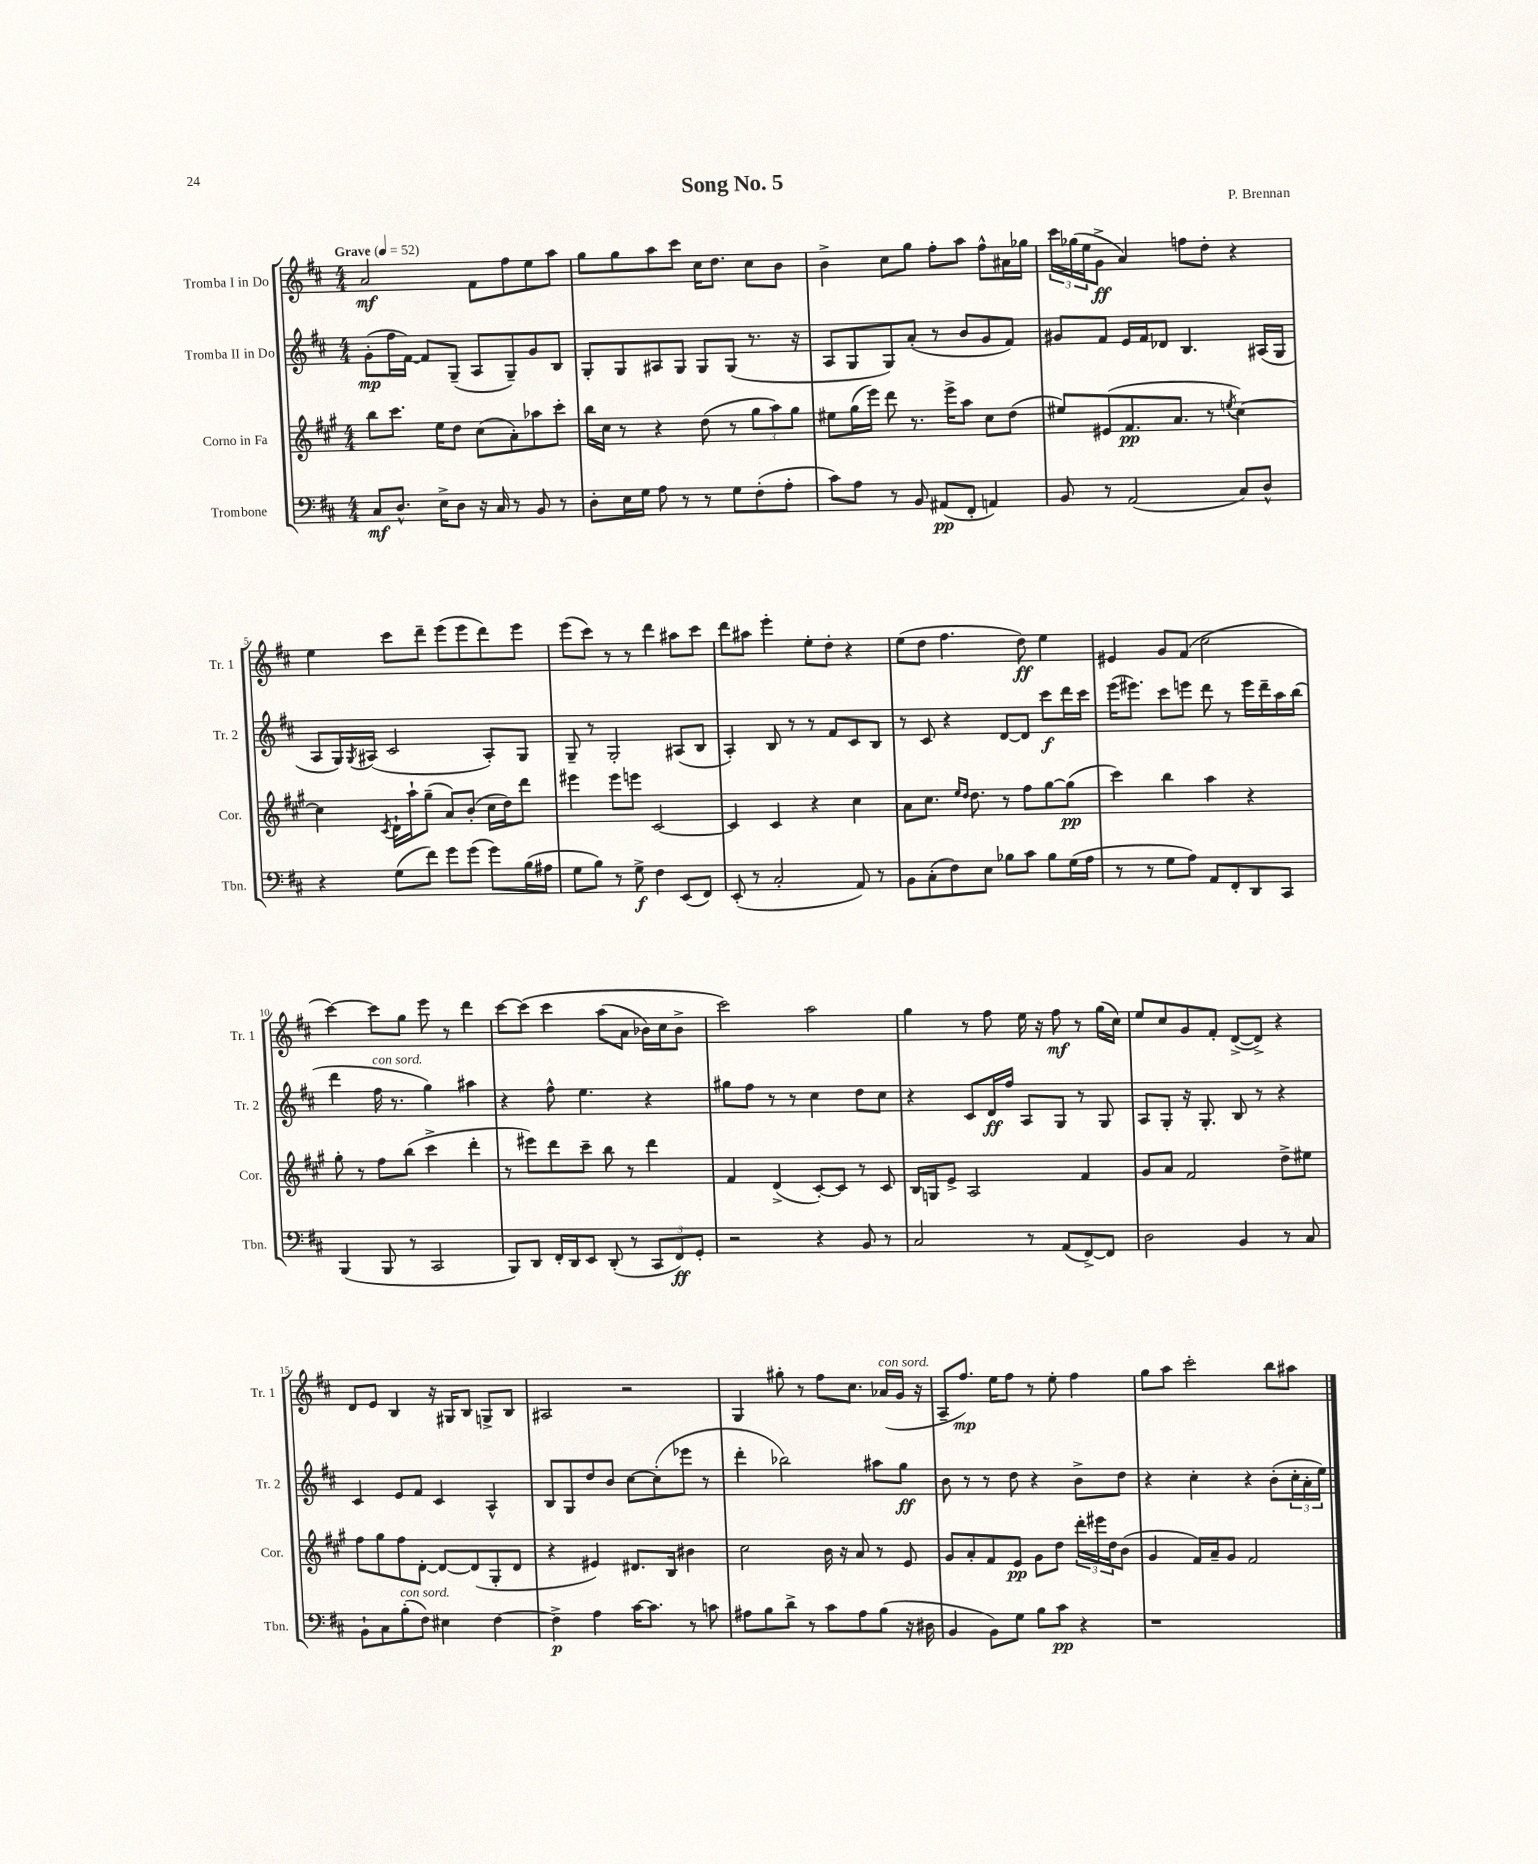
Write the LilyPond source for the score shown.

\header { title = "Song No. 5" composer = "P. Brennan" }
<<
\new StaffGroup <<
\new Staff = "s0" \with { instrumentName = "Tromba I in Do" shortInstrumentName = "Tr. 1" } {
    \clef treble \key d \major \numericTimeSignature \time 4/4 \tempo "Grave" 4 = 52
    a'2\mf fis'8 fis''8 e''8 a''8 |
    g''8 g''8 a''8 cis'''8 cis''16 d''8. cis''8 b'8 |
    b'4-> cis''8 g''8 fis''8-. a''8 fis''8-^ ais'16 ges''16 |
    \tuplet 3/2 { cis'''16 ges''16( e''16 } g'8->\ff a'4) f''8 d''8-. r4 |
    e''4 cis'''8 d'''8-- e'''8( e'''8 d'''8) e'''8 |
    e'''8( cis'''8) r8 r8 d'''4 ais''8 cis'''8 |
    d'''8 ais''8 e'''4-. e''8-. d''8-. r4 |
    e''8( d''8 fis''4. d''8\ff) e''4 |
    eis'4 g'8 fis'8( cis''2 |
    cis'''4~) cis'''8 g''8 e'''8 r8 d'''4 |
    cis'''8~ cis'''8\( cis'''4 a''8( a'8 bes'16) cis''16 bes'8-> |
    cis'''2\) a''2 |
    g''4 r8 fis''8 e''16 r16 fis''8\mf r8 g''16( cis''16) |
    e''8 cis''8 g'8 fis'8-. d'8~->( d'8->) r4 |
    d'8 e'8 b4 r16 gis16 b8 g8-> b8 |
    ais2 r2 |
    g4 gis''8-. r8 fis''8 cis''8. aes'16^\markup { \italic "con sord." }( g'16 r16 |
    a8-- fis''8.\mp) e''16 fis''8 r8 e''8-. fis''4 |
    g''8 a''8 cis'''2-. b''8 ais''8 \bar "|." |
}
\new Staff = "s1" \with { instrumentName = "Tromba II in Do" shortInstrumentName = "Tr. 2" } {
    \clef treble \key d \major \numericTimeSignature \time 4/4
    g'8-.\mp( fis''16 fis'16~) fis'8 g8--( a8 g8--) g'8 b8 |
    g8-. g8 ais8 g8 g8 g8( r8. r16 |
    a8 g8 g8) a'8-.( r8 b'8 g'8 fis'8) |
    gis'8 fis'8 e'16 fis'16 des'8 b4. ais16( g16 |
    a8 g16) \acciaccatura { g8 } ais16( cis'2 ais8-.) g8 |
    g8-- r8 g2-. ais8( b8 |
    a4-.) b8 r8 r8 fis'8 cis'8 b8 |
    r8 cis'8 r4 d'8~ d'8 cis'''8\f d'''16 cis'''16 |
    e'''16( eis'''8.) cis'''8 e'''8 d'''8 r8 e'''16 d'''16-- a''16 b''16( |
    d'''4 fis''16^\markup { \italic "con sord." } r8. g''4) ais''4 |
    r4 fis''8-^ e''4. r4 |
    gis''8 fis''8 r8 r8 cis''4 d''8 cis''8 |
    r4 cis'8 d'16\ff fis''16 a8 g8 r8 g8 |
    a8 g8-. r16 g8.-. b8 r8 r4 |
    cis'4 e'8 fis'8 cis'4 a4-^ |
    b8 g8 d''8 b'8 cis''8~ cis''8-.( ees'''8 r8 |
    d'''4-. bes''2) ais''8 g''8\ff |
    b'8 r8 r8 d''8 r4 b'8-> d''8 |
    r4 cis''4-. r4 b'8-.( \tuplet 3/2 { cis''16-. a'16-. e''16) } \bar "|." |
}
\new Staff = "s2" \with { instrumentName = "Corno in Fa" shortInstrumentName = "Cor." } {
    \clef treble \key a \major \numericTimeSignature \time 4/4
    b''8 cis'''8. e''16 d''8 cis''8( a'8-.) aes''8 cis'''8-. |
    b''16 cis''16 r8 r4 d''8( r8 \tuplet 3/2 { gis''8 a''8) gis''8 } |
    eis''8 gis''16( e'''16) d'''8 r8. e'''16-> a''8 cis''8 d''8( |
    eis''8) eis'8( fis'8.\pp a'8. r8 \acciaccatura { e''8 } cis''4~) |
    cis''4 \acciaccatura { cis'8 } d'16-! a''16-! gis''8--( a'8) b'8-.( cis''16 d''16) d'''8 |
    eis'''4 eis'''8 e'''8 cis'2~ |
    cis'4 cis'4 r4 cis''4 |
    a'8 cis''8. \grace { e''16 d''16 } d''8. r8 fis''8 gis''8~ gis''8\pp( |
    cis'''4) b''4 a''4 r4 |
    gis''8-. r8 fis''8 b''8( cis'''4-> d'''4-. |
    r8 eis'''8) d'''8 cis'''8-- b''8 r8 d'''4 |
    fis'4 d'4->( cis'8~-.) cis'8 r8 cis'8 |
    b16 g16 e'8-> a2 fis'4 |
    gis'8 a'8 fis'2 d''8-> eis''8 |
    fis''8 gis''8 fis''8 d'8~-. d'8~ d'8( gis8-. d'8 |
    r4 eis'4) dis'8. b16 bis'4 |
    cis''2 b'16 r16 a'8 r8 e'8 |
    gis'8 a'8-. fis'8 e'8\pp gis'8 d''8 \tuplet 3/2 { d'''16-. eis'''16 d''16 } b'8( |
    gis'4 fis'16) a'16-- gis'8 fis'2 \bar "|." |
}
\new Staff = "s3" \with { instrumentName = "Trombone" shortInstrumentName = "Tbn." } {
    \clef bass \key d \major \numericTimeSignature \time 4/4
    cis8\mf d8.-^ e16-> d8 r16 cis16 r8 b,8 r8 |
    d8-. e16 g16 a8 r8 r8 g8 fis8-.( a8-. |
    cis'8) a8 r8 b,8 ais,8\pp( fis,8-. a,4) |
    b,8 r8 a,2( cis8) d8-^ |
    r4 g8( fis'8) g'8 g'8( g'8) b16( ais16 |
    g8 b8) r8 g8->\f fis4 e,8( fis,8) |
    e,8-.( r8 cis2-. a,8) r8 |
    b,8 cis8-.( fis8) e8 bes8 cis'8 bes8 g16( a16 |
    r8 r8 g8 a8) a,8 fis,8-. d,8 cis,8 |
    b,,4( b,,8 r8 cis,2 |
    b,,8) d,8 fis,16-. d,16 e,8 d,8-.( r8 \tuplet 3/2 { cis,8 fis,8\ff) g,8-. } |
    r2 r4 b,8 r8 |
    cis2 r8 a,8( fis,8~->) fis,8 |
    d2 b,4 r8 cis8 |
    b,8-! cis8 b8-.^\markup { \italic "con sord." }( fis8) eis4 fis4~ |
    fis4->\p a4 cis'16~ cis'8. r8 c'8 |
    ais8 b8 d'8-> r8 cis'8 ais8 b8( r16 dis16 |
    b,4 b,8) g8 b8 cis'8\pp r4 |
    r1 \bar "|." |
}
>>
>>
